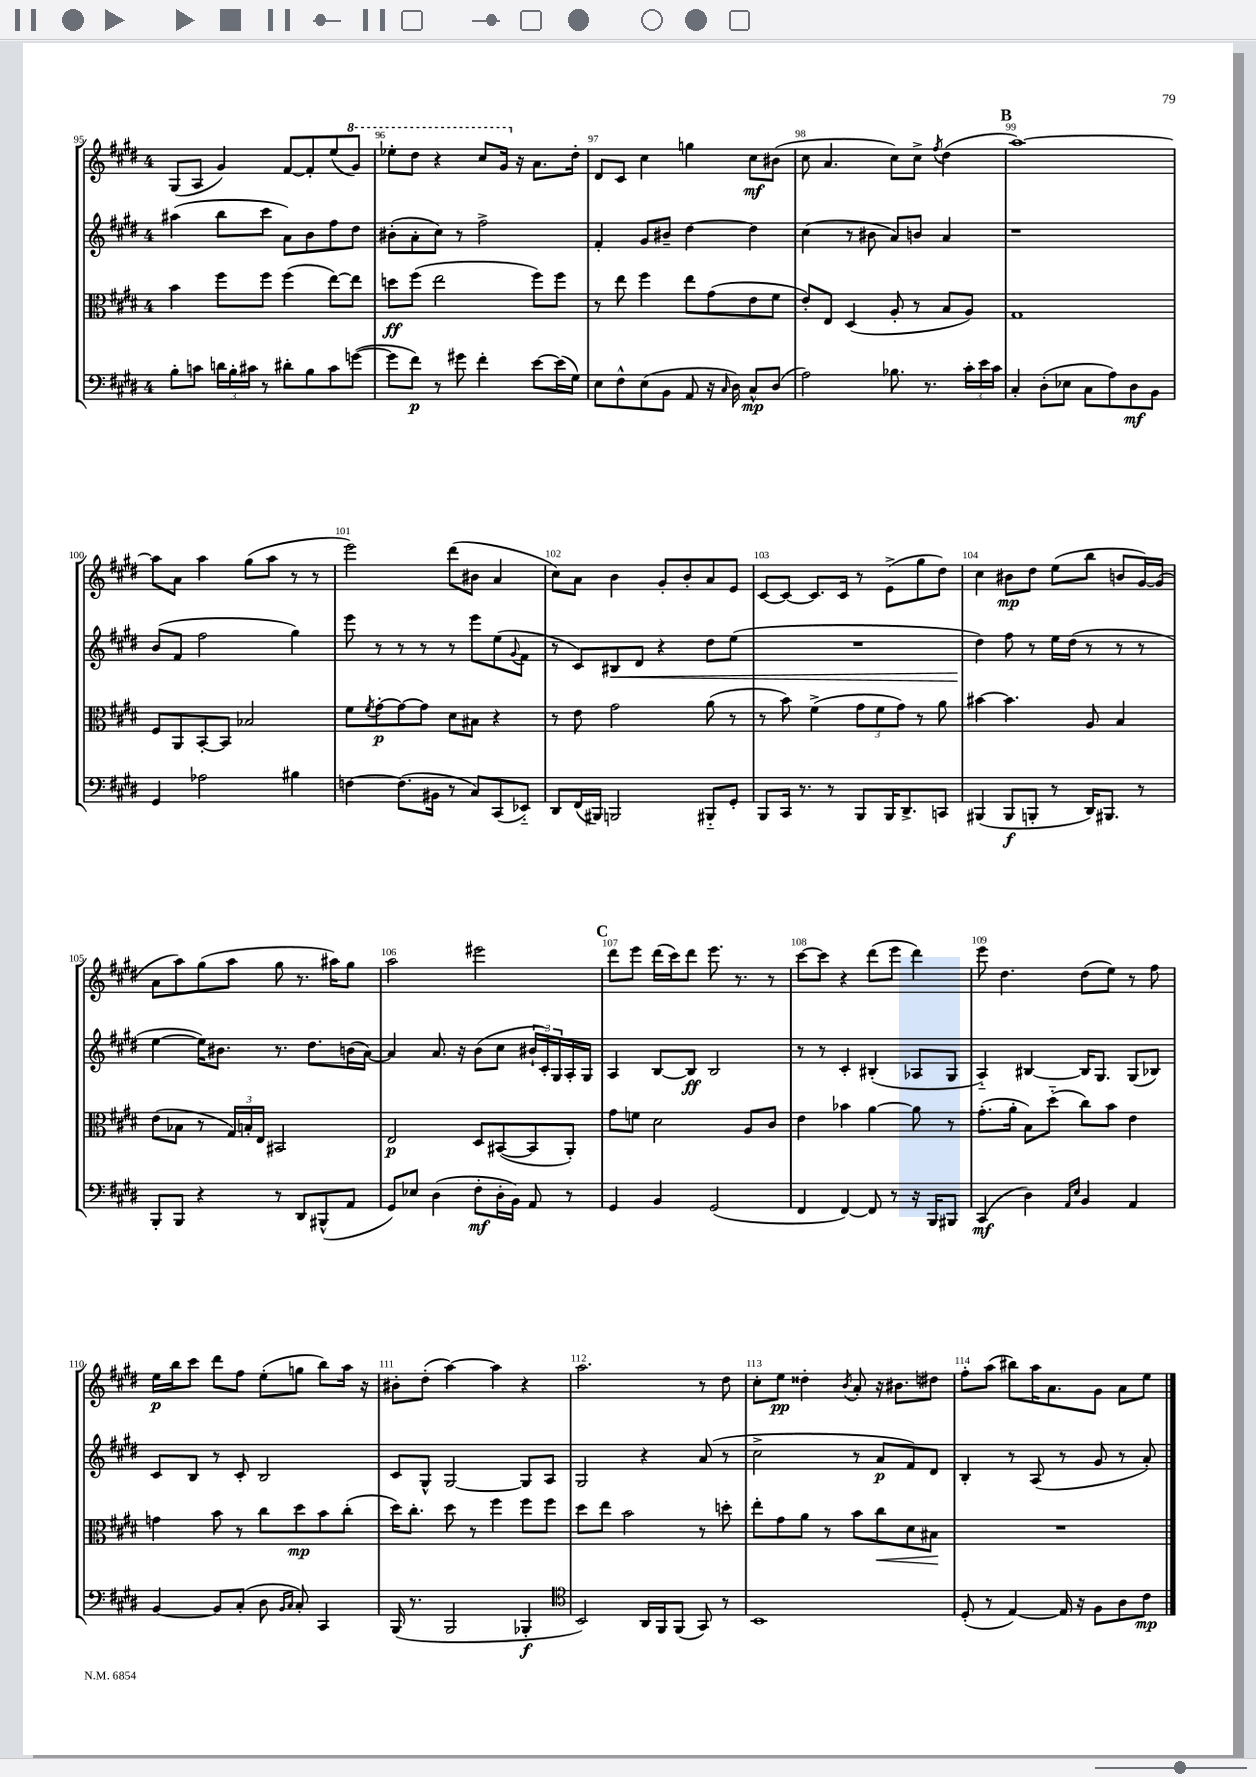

**kern	**kern	**kern	**kern
*staff4	*staff3	*staff2	*staff1
*clefF4	*clefC3	*clefG2	*clefG2
*k[f#c#g#d#]	*k[f#c#g#d#]	*k[f#c#g#d#]	*k[f#c#g#d#]
*M4/4	*M4/4	*M4/4	*M4/4
8B'	4b	(4aa#	(8G#
8c	.	.	8A
24d	8ff#	8bb	4g#)
24B'	.	.	.
24c#	.	.	.
8r	8ff#	8ccc#	.
8d#'	(4ff#	8a)	[8f#
8B	.	8b	8f#']
8c#	[8ee)	8ff#	(8ee
([8g	8ee]	8dd#	8gg#)
=	=	=	=
8g]	8dd	(8b#'	8eee-'
8f#)	(8ff#	8a'	8ddd#
8r	2ee	8cc#)	4r
8g#	.	8r	.
4f#'	.	2ff#^	8ccc#
.	.	.	16gg#
.	.	.	16r
[8e	8ff#)	.	8.a
(16e]	8ff#	.	.
16G#)	.	.	16dd#'
=	=	=	=
8E	8r	4f#'	8d#
8F#^^	8ee	.	8c#
(8E	4ff#	8g#	4cc#
8BB	.	8b#~	.
8AA	8ee	[4dd#	4gg
16r	(8g#	.	.
16qqC#	.	.	.
16D#)	.	.	.
8C#^^	8e	4dd#]	8cc#
(8D#	8f#	.	(8b#
=	=	=	=
2A)	8e')	(4cc#	8cc#
.	8E	.	4.a
.	(4D#	8r	.
.	.	8b#	.
8.B-	8A'	8a)	8cc#)
.	8r	8b	8cc#^
8.r	.	.	.
.	.	.	8qff#
.	8B	4a	(4dd#
24c#'	8A)	.	.
24e	.	.	.
24c#	.	.	.
=	=	=	=
4C#'	1G#	1r	[1aa)
(8D#'	.	.	.
8E-	.	.	.
8C#	.	.	.
8A)	.	.	.
8D#	.	.	.
8BB	.	.	.
=	=	=	=
4GG#	8F#	(8b	8aa]
.	8AA	8f#	8a
2A-	[8BB'	2ff#	4aa
.	8BB]	.	.
.	2B-	.	(8gg#
.	.	.	8aa
4B#	.	4gg#)	8r
.	.	.	8r
=	=	=	=
[4F	8f#	8eee	2eee)
.	8qf#	.	.
.	[8g#'	8r	.
(8.F]	8g#_	8r	.
.	8g#]	8r	.
16BB#	.	.	.
8r	8d#	8r	(8ddd#
8C#)	8B#	8eee	8b#
(8CC#	4r	(8ee	4a
.	.	8qqg#	.
8EE-'~)	.	8f#	.
=	=	=	=
8DD#	8r	8r	8cc#)
(16FF#	8e	8c#)	8a
16BBB#)	.	.	.
2BBB	2g#	8B#	4b
.	.	8d#	.
.	.	4r	8g#'
.	.	.	8b'
8BBB#'~	(8a	8dd#	8a
8GG#'	8r	(8ee	8e
=	=	=	=
8BBB	8r	1r	[8c#
16CC#	8b)	.	8c#_
8.r	.	.	.
.	(4f#^	.	8.c#]
8r	.	.	.
.	.	.	16c#
8BBB	12g#	.	8r
.	12f#	.	.
16BBB	.	.	(8e^
.	12g#)	.	.
8.DD#^	.	.	.
.	8r	.	8gg#
8CC	8a	.	8dd#)
=	=	=	=
(4BBB#	[4b#	4dd#)	4cc#
8BBB#	4.b#]	8ff#	8b#
8BBB'	.	8r	8dd#
8r	.	16ee	(8ee
.	.	(16dd#	.
16DD#)	8A	8r	8bb
8.BBB#	.	.	.
.	4B	8r	8b
8r	.	8r	[16g#)
.	.	.	(16g#]
=	=	=	=
8BBB'	(8e	[4ee	8a
8BBB	8B-	.	8aa)
4r	8r	16ee])	(8gg#
.	.	8.b#	.
.	24G#)	.	8aa
.	24B'	.	.
.	24E	.	.
8r	2BB#	8.r	8gg#
8DD#	.	.	8.r
.	.	8.dd#	.
(8BBB#^^	.	.	.
.	.	.	16aa#)
8AA	.	(16b	8gg#
.	.	[16a)	.
=	=	=	=
8GG#)	2E	4a]	2aa
8E-	.	.	.
(4D#	.	8.a	.
.	.	16r	.
8F#'	8D#	(8b	2eee#
16D#'	([8BB#	8cc#	.
16BB)	.	.	.
8AA	8BB#]	24b#`	.
.	.	24c#')	.
.	.	24G#	.
8r	8AA')	16A'	.
.	.	16G#	.
=	=	=	=
4GG#	8g#	4A	8ddd#
.	8f	.	8eee
4BB	2d#	[8B	(16ddd#
.	.	.	16ccc#)
.	.	8B]	8ddd#
(2GG#	.	2B	8.eee
.	.	.	8.r
.	8A	.	.
.	8c#	.	8r
=	=	=	=
4FF#	4e	8r	[8ccc#
.	.	8r	8ccc#]
[4FF#)	4b-	4c#'	4r
8FF#]	[4a	(4B#'	(8ddd#
8r	.	.	8eee
16r	8a]	8A-	4ddd#)
16BBB	.	.	.
8BBB#	8r	8G#	.
=	=	=	=
(4CC#	(8.g#'	4A'~)	8eee
.	.	.	4.dd#
.	16a'	.	.
4D#)	8B)	[4B#	.
.	(8dd#'~	.	.
16qqAA	.	.	.
16qqE	.	.	.
4BB	8cc#)	16B#]	(8dd#
.	.	8.G#	.
.	8b	.	8ee)
4AA	4e	(8G#	8r
.	.	8B-)	8ff#
=	=	=	=
[4BB	4g	8c#	16ee
.	.	.	16bb
.	.	8B	8ccc#
8BB]	8b	8r	8ddd#
(8C#'	8r	8c#'	8ff#
8D#	8cc#	2B	(8ee'
16qqBB	.	.	.
16qqC#	.	.	.
8C#')	8dd#	.	8gg
4CC#	8b	.	8bb)
.	(8cc#'	.	16aa
.	.	.	16r
=	=	=	=
(16BBB	16dd#)	8c#	8b#'
8.r	8.cc#'	.	.
.	.	8G#^^	(8dd#'
2BBB	8dd#	[2G#	[4aa)
.	8r	.	.
.	4ff#	.	4aa]
4BBB-'	8ff#	8G#]	4r
.	8ff#	8A	.
=	=	=	=
*clefC4	*	*	*
2BB)	8dd#	2G#	2.aa
.	8ee	.	.
.	2b	.	.
16AA	.	4r	.
16FF#	.	.	.
(8FF#	.	.	.
8GG#)	8r	(8a	8r
8r	8dd'	8r	8dd#
=	=	=	=
1BB	8ee'	2cc#^	8cc#'
.	8g#	.	8ee
.	8a	.	4dd##'
.	8r	.	.
.	.	.	8qb
.	8b	8r	8a'
.	8cc#	8a	16r
.	.	.	8.b#
.	8d#	8f#)	.
.	8B#	8d#	8dd#
=	=	=	=
(8D#'	1r	4B'	8ff#'
8r	.	.	(8aa
[4E)	.	8r	8bb#)
.	.	(8A	16aa
.	.	.	8.a
16E]	.	8r	.
16r	.	.	.
8F#	.	8g#	8g#
8A	.	8r	8a
8c#	.	8a')	8ee
==	==	==	==
*-	*-	*-	*-
